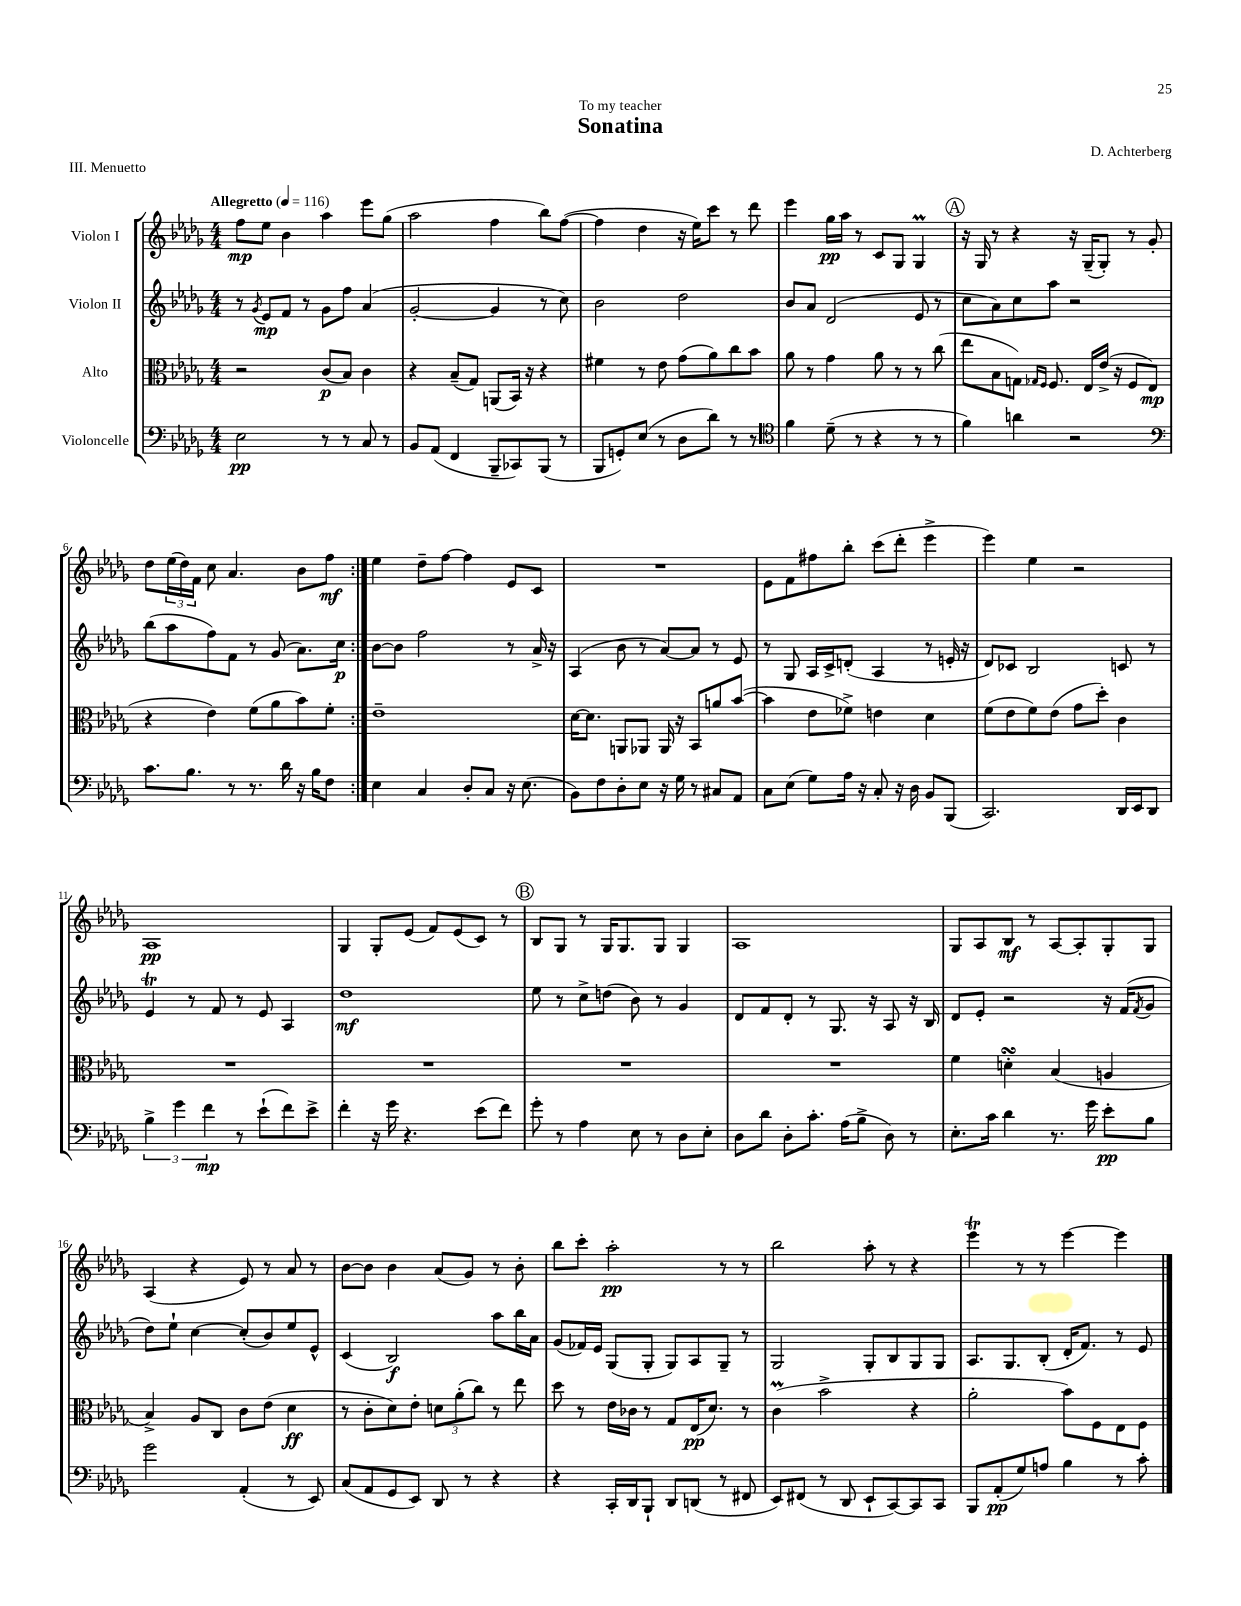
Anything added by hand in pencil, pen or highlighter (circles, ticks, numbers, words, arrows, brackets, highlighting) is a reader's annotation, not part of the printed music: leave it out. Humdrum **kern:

**kern	**kern	**kern	**kern
*staff4	*staff3	*staff2	*staff1
*clefF4	*clefC3	*clefG2	*clefG2
*k[b-e-a-d-g-]	*k[b-e-a-d-g-]	*k[b-e-a-d-g-]	*k[b-e-a-d-g-]
*M4/4	*M4/4	*M4/4	*M4/4
*MM116	*MM116	*MM116	*MM116
2E-	2r	8r	8ff
.	.	8qg-	.
.	.	8e-	8ee-
.	.	8f	4b-
.	.	8r	.
8r	(8c	8g-	4aa-
8r	8B-)	8ff	.
8C	4c	(4a-	8eee-
8r	.	.	(8gg-
=	=	=	=
8BB-	4r	[2g-'	2aa-
(8AA-	.	.	.
4FF	(8B-~	.	.
.	8G-)	.	.
8BBB-~	(8AA	4g-]	4ff
8CC-)	16BB-)	.	.
.	16r	.	.
(8BBB-	4r	8r	8bb-)
8r	.	8cc)	([8ff
=	=	=	=
8BBB-	4f#	2b-	4ff]
8GG')	.	.	.
(8E-	8r	.	4dd-
8r	8e-	.	.
8D-	(8g-	2dd-	16r
.	.	.	16ee-)
8d-)	8a-)	.	8ccc
8r	8cc	.	8r
8r	8b-	.	8ddd-
=	=	=	=
*clefC4	*	*	*
4f	8a-	8b-	4eee-
.	8r	8a-	.
(8d-~	4g-	(2d-	16gg-
.	.	.	16aa-
8r	.	.	8r
4r	8a-	.	8c
.	8r	.	8G-
8r	8r	8e-	4G-
8r	(8cc	8r	.
=	=	=	=
4f)	8ee-	8cc	16r
.	.	.	16G-
.	8B-	8a-)	8r
4a	8G)	8cc	4r
.	16qqG-	.	.
.	16qqF	.	.
.	8.F	8aa-	.
2r	.	2r	16r
.	16E-	.	(16G-~
.	(16e-^	.	8G-')
.	16r	.	.
.	8F	.	8r
.	8E-	.	8g-'
=	=	=	=
*clefF4	*	*	*
8.c	4r	(8bb-	8dd-
.	.	8aa-	(24ee-
.	.	.	24dd-)
8.B-	.	.	.
.	.	.	24f
.	4e-)	8ff)	8cc
8r	.	8f	4.a-
8.r	(8f	8r	.
.	8a-	(8g-	.
16d-	.	.	.
16r	8b-)	8.a-)	8b-
16B-	.	.	.
8F	8f'	.	8ff
.	.	16cc	.
=:|!	=:|!	=:|!	=:|!
4E-	1e-~	[8b-	4ee-
.	.	8b-]	.
4C	.	2ff	8dd-~
.	.	.	[8ff
8D-'	.	.	4ff]
8C	.	.	.
16r	.	8r	8e-
(8.E-	.	.	.
.	.	16a-^	8c
.	.	16r	.
=	=	=	=
8BB-)	[16d-	(4A-	1r
.	8.d-]	.	.
8F	.	.	.
8D-'	8AA	8b-	.
8E-	8AA-	8r	.
16r	16AA-	[8a-)	.
16G-	16r	.	.
8r	8BB-	8a-]	.
8C#	8a	8r	.
8AA-	([8b-	8e-	.
=	=	=	=
8C	4b-]	8r	8e-
(8E-	.	8G-	8f
8G-)	8e-	16A-	8ff#
.	.	16c^	.
16A-	8f-^)	(8d'	8bb-'
16r	.	.	.
8C'	4e	4A-	(8ccc
16r	.	.	8ddd-'
16D-	.	.	.
8BB-	4d-	8r	4eee-^
(8BBB-	.	16e'	.
.	.	16r	.
=	=	=	=
2.CC)	(8f	8d-)	4eee-)
.	8e-	8c-	.
.	8f)	2B-	4ee-
.	(8e-	.	.
.	8g-	.	2r
.	8dd-')	.	.
16DD-	4c	8c	.
16EE-	.	.	.
8DD-	.	8r	.
=	=	=	=
6B-^	1r	4e-	1A-
6g-	.	.	.
.	.	8r	.
6f	.	.	.
.	.	8f	.
8r	.	8r	.
(8e-`	.	8e-	.
8f)	.	4A-	.
8e-^	.	.	.
=	=	=	=
4f'	1r	1dd-	4G-
16r	.	.	8G-'
16g-	.	.	.
4.r	.	.	(8e-
.	.	.	8f)
.	.	.	(8e-
(8e-	.	.	8c)
8f)	.	.	8r
=	=	=	=
8g-'	1r	8ee-	8B-
8r	.	8r	8G-
4A-	.	8cc^	8r
.	.	(8dd	16G-
.	.	.	8.G-
8E-	.	8b-)	.
8r	.	8r	8G-
8D-	.	4g-	4G-
8E-'	.	.	.
=	=	=	=
8D-	1r	8d-	1A-
8d-	.	8f	.
8D-'	.	8d-'	.
8.c'	.	8r	.
.	.	8.G-	.
(16A-	.	.	.
8B-^	.	.	.
.	.	16r	.
8D-)	.	8A-	.
8r	.	16r	.
.	.	16B-	.
=	=	=	=
8.E-'	4f	8d-	8G-
.	.	8e-'	8A-
16c	.	.	.
4d-	4d'	2r	8B-
.	.	.	8r
8.r	(4B-	.	[8A-
.	.	.	8A-']
16g-	.	.	.
8e-'	4A	16r	8G-'
.	.	(16f	.
.	.	8qf	.
8B-	.	8g-	8G-
=	=	=	=
2g-	4B-^)	8dd-)	(4A-
.	.	8ee-`	.
.	8A-	[4cc	4r
.	8C	.	.
(4AA-'	8c	(8cc']	8e-)
.	(8e-	8b-)	8r
8r	4d-	8ee-	8a-
8EE-)	.	8e-^^	8r
=	=	=	=
(8C	8r	(4c	[8b-
8AA-	8c'	.	8b-]
8GG-	8d-)	2B-)	4b-
8EE-)	8e-'	.	.
8DD-	12d	.	(8a-
.	(12a-'	.	.
8r	.	.	8g-)
.	12cc)	.	.
4r	8r	8aa-	8r
.	8ee-	16bb-	8b-'
.	.	16a-	.
=	=	=	=
4r	8dd-	(8g-	8bb-
.	8r	16f-)	8ccc'
.	.	16e-	.
16CC'	16e-	(8G-	2aa-'
16DD-	16c-	.	.
8BBB-`	8r	8G-'	.
8DD-	8G-	8G-)	.
(8DD	(16E-	8A-	.
.	8.d-)	.	.
8r	.	8G-~	8r
8FF#	8r	8r	8r
=	=	=	=
8EE-)	(4c	2G-	2bb-
(8FF#	.	.	.
8r	2b-^	.	.
8DD-	.	.	.
8EE-`	.	8G-'	8aa-'
[8CC)	.	8B-	8r
8CC]	4r	8G-	4r
8CC	.	8G-	.
=	=	=	=
8BBB-	2a-'	8.A-	4eee-
(8AA-'	.	.	.
.	.	8.G-	.
8G-)	.	.	8r
8A	.	(8B-'	8r
4B-	8b-)	16d-'	[4eee-
.	.	8.f)	.
.	8F	.	.
8r	8E-	8r	4eee-]
8c'	8F	8e-	.
==	==	==	==
*-	*-	*-	*-
